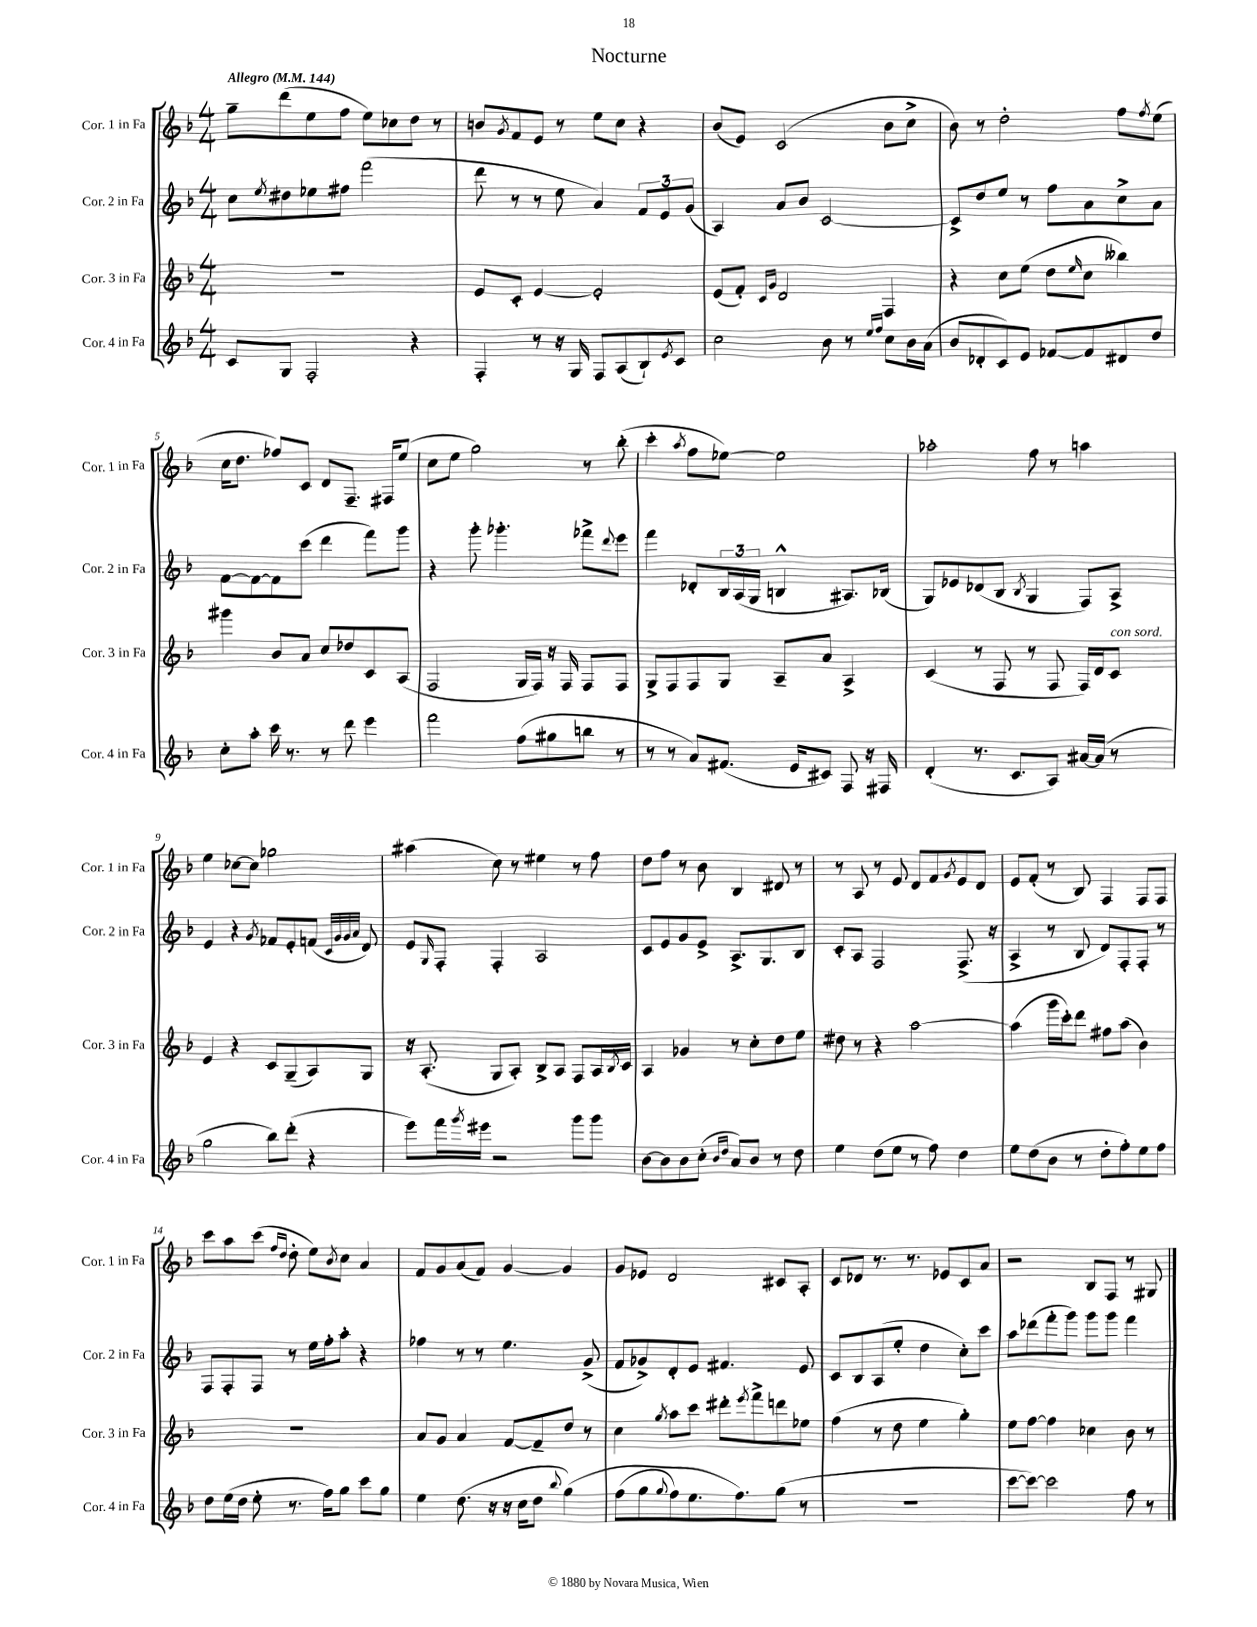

**kern	**kern	**kern	**kern
*staff4	*staff3	*staff2	*staff1
*clefG2	*clefG2	*clefG2	*clefG2
*k[b-]	*k[b-]	*k[b-]	*k[b-]
*M4/4	*M4/4	*M4/4	*M4/4
*MM144	*MM144	*MM144	*MM144
8c	1r	8cc	8gg~
.	.	8qee	.
8G	.	8dd#	(8ddd
2F'	.	8ee-	8ee
.	.	8ff#	8ff
.	.	(2fff	8ee)
.	.	.	8cc-
4r	.	.	8dd
.	.	.	8r
=	=	=	=
4F'	8e	8ddd	8b
.	.	.	8qg
.	8c'	8r	8f
8r	[4e	8r	8e
16r	.	8ee	8r
16G	.	.	.
8F	2e']	4a)	8ee
(8A	.	.	8cc
8B-`)	.	12f	4r
.	.	12e	.
8qe	.	.	.
8c	.	.	.
.	.	(12g	.
=	=	=	=
2cc	(8e	4A)	(8b-
.	8f')	.	8e)
.	16qqc	.	.
.	16qqg	.	.
.	2d	8a	(2c
.	.	8b-	.
8b-	.	[2c	.
8r	.	.	.
16qqee	.	.	.
16qqff	.	.	.
8cc	4F	.	8b-
16b-	.	.	8cc^
(16a	.	.	.
=	=	=	=
8b-	4r	8c^]	8b-)
8d-'	.	8dd	8r
8c)	8cc	8ee	2dd'
8e	(8ee	8r	.
[8f-	8dd	8ff	.
.	16qqee	.	.
8f-]	8cc	8a	.
8d#	4bb--)	8cc^	8ff
.	.	.	8qff
8dd	.	8a	(8ee
=	=	=	=
8cc'	4ggg#	[8f	16cc
.	.	.	8.dd
8aa'	.	8f_	.
16ccc	8b-	8f]	8ff-)
8.r	.	.	.
.	8a	(8ccc	8c
8r	8cc	4ddd	8d
8ddd	8dd-	.	8.F~
4eee	8c	8fff)	.
.	.	.	16F#
.	(8A	8ggg	(8ee
=	=	=	=
2fff	2F	4r	8cc
.	.	.	8ee
.	.	8ggg'	2gg)
.	.	4.ggg-'	.
(8ff	16G	.	.
.	16F)	.	.
8gg#	16r	.	.
.	16F	.	.
8bb	8F	8fff-^	8r
.	.	8qqddd	.
8r	8F	8eee	(8bb-'
=	=	=	=
8r	8G^	4fff	4ccc'
8r	8F	.	.
.	.	.	8qaa
8a)	8F	8d-'	8ff
(8.f#	8G	24B-	[8ee-)
.	.	(24A	.
.	.	24G	.
.	8A~	4B^^	2ee-]
16e	.	.	.
8c#)	8a	.	.
8F	4A^	8.A#)	.
16r	.	.	.
16F#	.	(16B-	.
=	=	=	=
(4d'	(4c	8G)	2aa-'
.	.	8e-	.
8.r	8r	(8d-	.
.	8F	8B-	.
8.c	.	.	.
.	.	8qB-	.
.	8r	4G	8ff
8A)	8F	.	8r
[16a#	16F)	8F)	4aa
(16a#]	16d	.	.
8r	8c	8A^	.
=	=	=	=
2gg	4e	4e	4ee
.	4r	4r	[8cc-
.	.	.	8cc-]
.	.	8qg	.
8bb-)	8c	8f-	2gg-
(8ddd'	(8G~	8e'	.
4r	8A)	(8f	.
.	.	32qqc	.
.	.	32qqg	.
.	.	32qqg	.
.	.	32qqa	.
.	8G	8d)	.
=	=	=	=
8eee)	16r	8e	(4aa#
.	(8.A'	.	.
.	.	16qqG	.
16fff	.	8F'	.
8qggg	.	.	.
16eee#	.	.	.
2r	8G	4F'	8cc)
.	8A')	.	8r
.	8B-^	2A	4ee#
.	8A	.	.
8ggg	8F	.	8r
8ggg	16A	.	8ff
.	8qB-	.	.
.	16c	.	.
=	=	=	=
[8b-	4A	8c	8dd
8b-]	.	8e	8ff
8b-	4g-	8g	8r
(8cc'	.	8e^	8b-
16qqb-	.	.	.
16qqdd	.	.	.
8a)	8r	8.A^	4B-
8b-	8cc'	.	.
.	.	8.G	.
8r	8dd	.	8d#
8dd	8ee	8B-	8r
=	=	=	=
4ee	8dd#	8c'	8r
.	8r	8A	8A
(8dd	4r	2F	8r
8ee	.	.	8e
8r	[2aa	.	8d
8ff)	.	.	8f
.	.	.	8qg
4dd	.	(8.F^	8e
.	.	.	8d
.	.	16r	.
=	=	=	=
8ee	(4aa]	4A^	8e
(8dd	.	.	(8f'
8b-	16ggg	8r	8r
.	16ccc')	.	.
8r	8ddd	8B-	8B-)
8dd'	8ff#	8d)	4F
8ff')	(8aa	8F'	.
8ee	4b-)	8F'	8F
8ff	.	8r	8F
=	=	=	=
8dd	1r	8F	8ccc
(16ee	.	8F'	8aa
16dd	.	.	.
8ee'	.	8F	(8ccc
.	.	.	16qqff
.	.	.	16qqdd
8.r	.	8r	8dd'
.	.	16ee	8ee)
16ff)	.	16ff'	.
.	.	.	8qb-
8gg	.	8aa'	8cc
8ccc	.	4r	4a
8gg	.	.	.
=	=	=	=
4ee	8a	4ff-	8f
.	8g	.	8g
(8.dd	4a	8r	(8a
.	.	8r	8f)
16r	.	.	.
16r	[8f	4.ee	[4g
16cc	.	.	.
8dd	8f~]	.	.
8qqbb-	.	.	.
&(4gg)	8dd	.	4g]
.	8r	(8g^	.
=	=	=	=
(8ff	4cc	8f	8g
8gg	.	8g-^)	8e-
8qqgg	8qgg	.	.
8ff)	8aa	8d'	2d
8.ee	8ccc	8e	.
.	8ddd#'	4.f#	.
8.ff&)	.	.	.
.	8qeee	.	.
.	8fff^	.	.
(8gg	8ddd	.	8c#
8r	8ee-	8e	8A'
=	=	=	=
1r	(4ff	8c	8c
.	.	8B-	8d-
.	8r	(8A	8.r
.	8dd	8ee'	.
.	.	.	8.r
.	4ee	4dd	.
.	.	.	8e-
.	4gg')	8cc')	8c
.	.	8ccc	8a
=	=	=	=
[8ccc	8ee	8aa	2r
8ccc_)	[8ff	(8ddd-	.
2ccc]	4ff]	8fff'	.
.	.	8ggg)	.
.	4cc-	8ggg	8B-
.	.	8ggg	8F
8ff	8b-	4fff	8r
8r	8r	.	8G#
==	==	==	==
*-	*-	*-	*-
